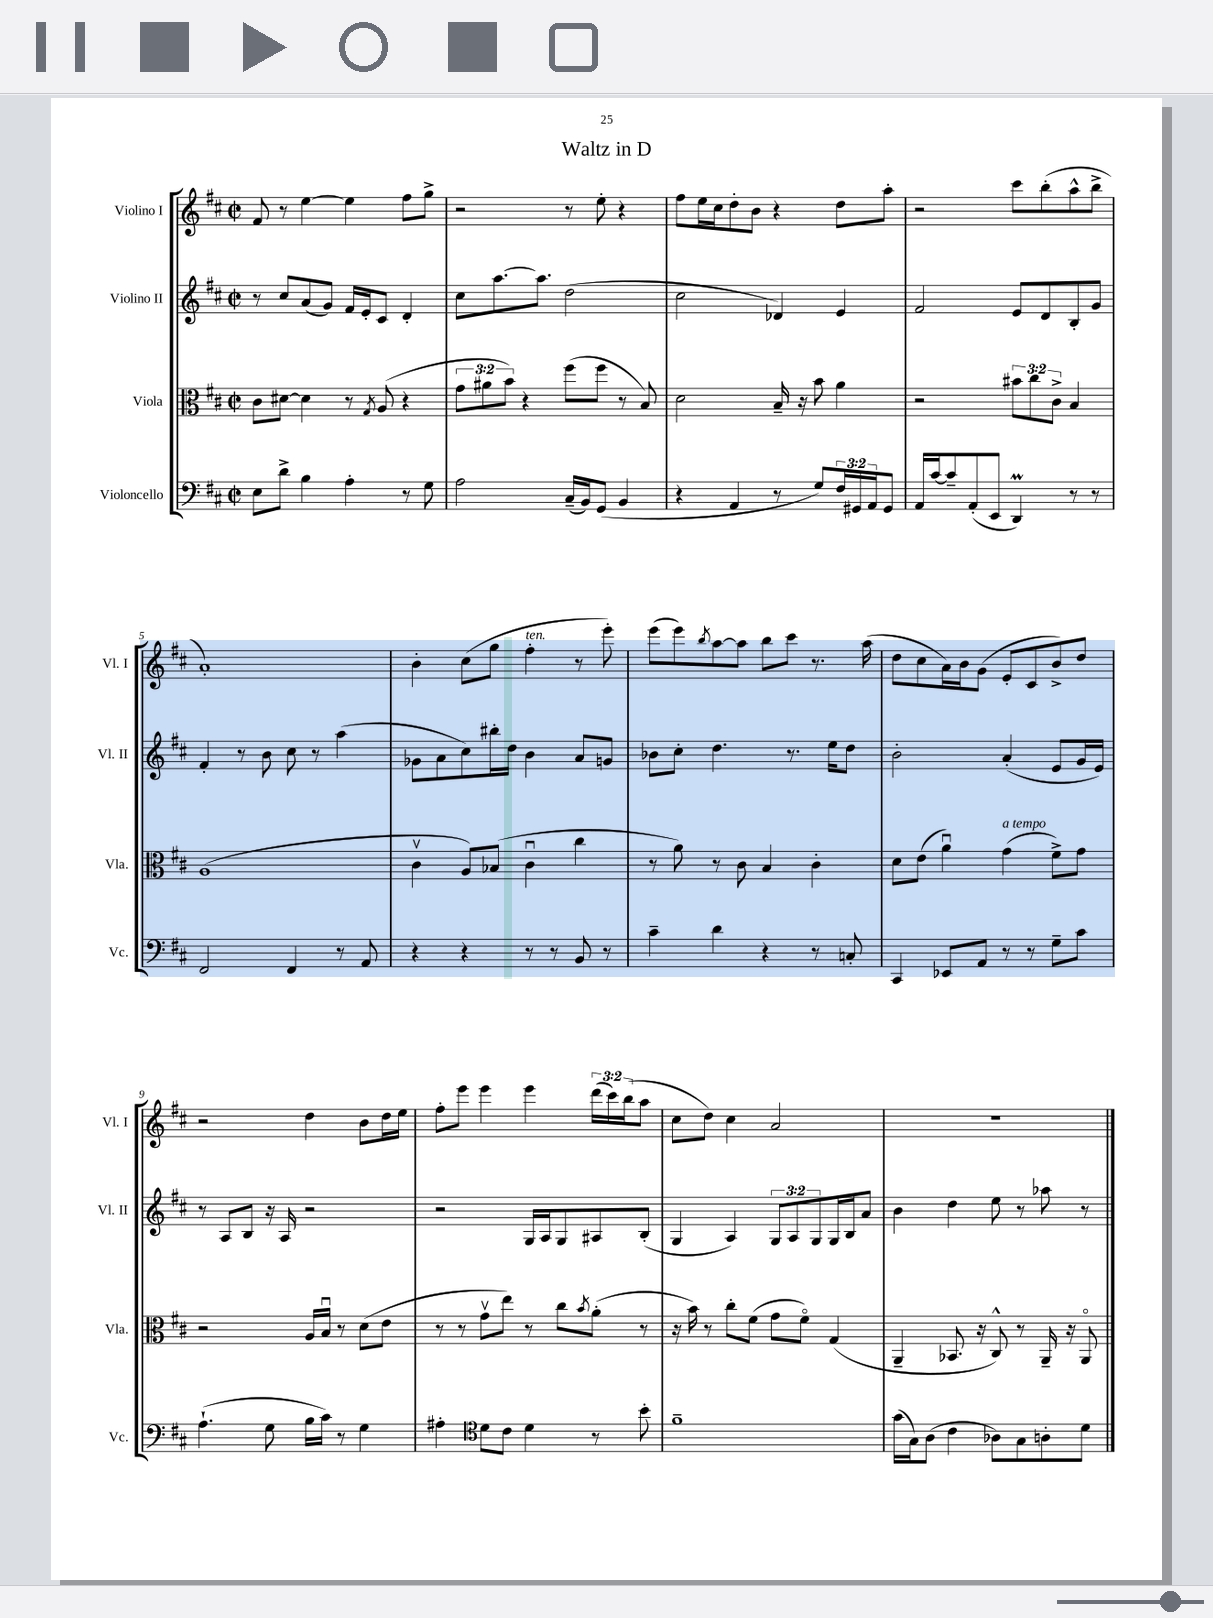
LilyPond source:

\header { title = "Waltz in D" }
<<
\new StaffGroup <<
\new Staff = "s0" \with { instrumentName = "Violino I" shortInstrumentName = "Vl. I" } {
    \clef treble \key d \major \defaultTimeSignature \time 2/2 \override Staff.TupletNumber.text = #tuplet-number::calc-fraction-text
    fis'8 r8 e''4~ e''4 fis''8 g''8-> |
    r2 r8 e''8-. r4 |
    fis''8 e''16 cis''16 d''8-. b'8 r4 d''8 a''8-. |
    r2 cis'''8 b''8-.( a''8-^ b''8-> |
    a'1-.) |
    b'4-. cis''8( g''8 fis''4-.^\markup { \italic "ten." } r8 e'''8-.) |
    e'''8( e'''8) \acciaccatura { b''8 } a''8~ a''8 b''8 cis'''8 r8. a''16( |
    d''8 cis''8 a'16) b'16 g'8( e'8-. cis'8 b'8->) d''8 |
    r2 d''4 b'8 d''16 e''16 |
    fis''8-. e'''8 e'''4 e'''4 \tuplet 3/2 { d'''16( cis'''16) b''16( } a''8 |
    cis''8 d''8) cis''4 a'2 |
    r1 \bar "|." |
}
\new Staff = "s1" \with { instrumentName = "Violino II" shortInstrumentName = "Vl. II" } {
    \clef treble \key d \major \defaultTimeSignature \time 2/2 \override Staff.TupletNumber.text = #tuplet-number::calc-fraction-text
    r8 cis''8 a'8( g'8) fis'16 e'16-. cis'8 d'4-. |
    cis''8 a''8.~ a''8. d''2( |
    cis''2 des'4) e'4 |
    fis'2 e'8 d'8 b8-. g'8 |
    fis'4-. r8 b'8 cis''8 r8 a''4( |
    ges'8 a'8 cis''8) bis''16-. d''16 b'4 a'8 g'8 |
    bes'8 cis''8-. d''4. r8. e''16 d''8 |
    b'2-. a'4-.( e'8 g'16 e'16) |
    r8 a8 b8 r16 a16 r2 |
    r2 g16 a16 g8 ais8 b8-.( |
    g4 a4) \tuplet 3/2 { g8 a8 g8 } g16 b16 a'8 |
    b'4 d''4 e''8 r8 aes''8 r8 \bar "|." |
}
\new Staff = "s2" \with { instrumentName = "Viola" shortInstrumentName = "Vla." } {
    \clef alto \key d \major \defaultTimeSignature \time 2/2 \override Staff.TupletNumber.text = #tuplet-number::calc-fraction-text
    cis'8 dis'8~ dis'4 r8 \acciaccatura { g8 } a8( r4 |
    \tuplet 3/2 { g'8 ais'8 b'8) } r4 fis''8( fis''8 r8 b8) |
    d'2 b16-- r16 b'8 a'4 |
    r2 \tuplet 3/2 { bis'8 cis''8 cis'8-> } b4 |
    a1( |
    cis'4\upbow a8) bes8( cis'4\downbow cis''4 |
    r8 a'8) r8 cis'8 b4 cis'4-. |
    d'8 e'8( a'4\downbow) g'4^\markup { \italic "a tempo" }( fis'8->) g'8 |
    r2 a16 b16\downbow r8 d'8( e'8 |
    r8 r8 g'8\upbow e''8) r8 cis''8 \acciaccatura { b'8 } a'8-.( r8 |
    r16 b'16) r8 cis''8-. fis'8( g'8 fis'8\flageolet) g4( |
    a,4-- bes,8. r16 cis8-^) r8 a,16-- r16 a,8\flageolet \bar "|." |
}
\new Staff = "s3" \with { instrumentName = "Violoncello" shortInstrumentName = "Vc." } {
    \clef bass \key d \major \defaultTimeSignature \time 2/2 \override Staff.TupletNumber.text = #tuplet-number::calc-fraction-text
    e8 d'8-> b4 a4-. r8 g8 |
    a2 cis16--( b,16) g,8( b,4 |
    r4 a,4 r8 g8) \tuplet 3/2 { fis16 gis,16 a,16 } gis,8 |
    a,16 cis'16~ cis'8-- a,8-.( e,8 d,4\prall) r8 r8 |
    fis,2 fis,4 r8 a,8 |
    r4 r4 r8 r8 b,8 r8 |
    cis'4-- d'4 r4 r8 c8-. |
    cis,4 ees,8 a,8 r8 r8 g8-- cis'8 |
    a4.-!( g8 b16 cis'16) r8 g4 |
    ais4-. \clef tenor d'8 cis'8 d'4 r8 b'8-. |
    fis'1-- |
    g'16( g16) a8( cis'4 aes8) g8 a8-. d'8 \bar "|." |
}
>>
>>
